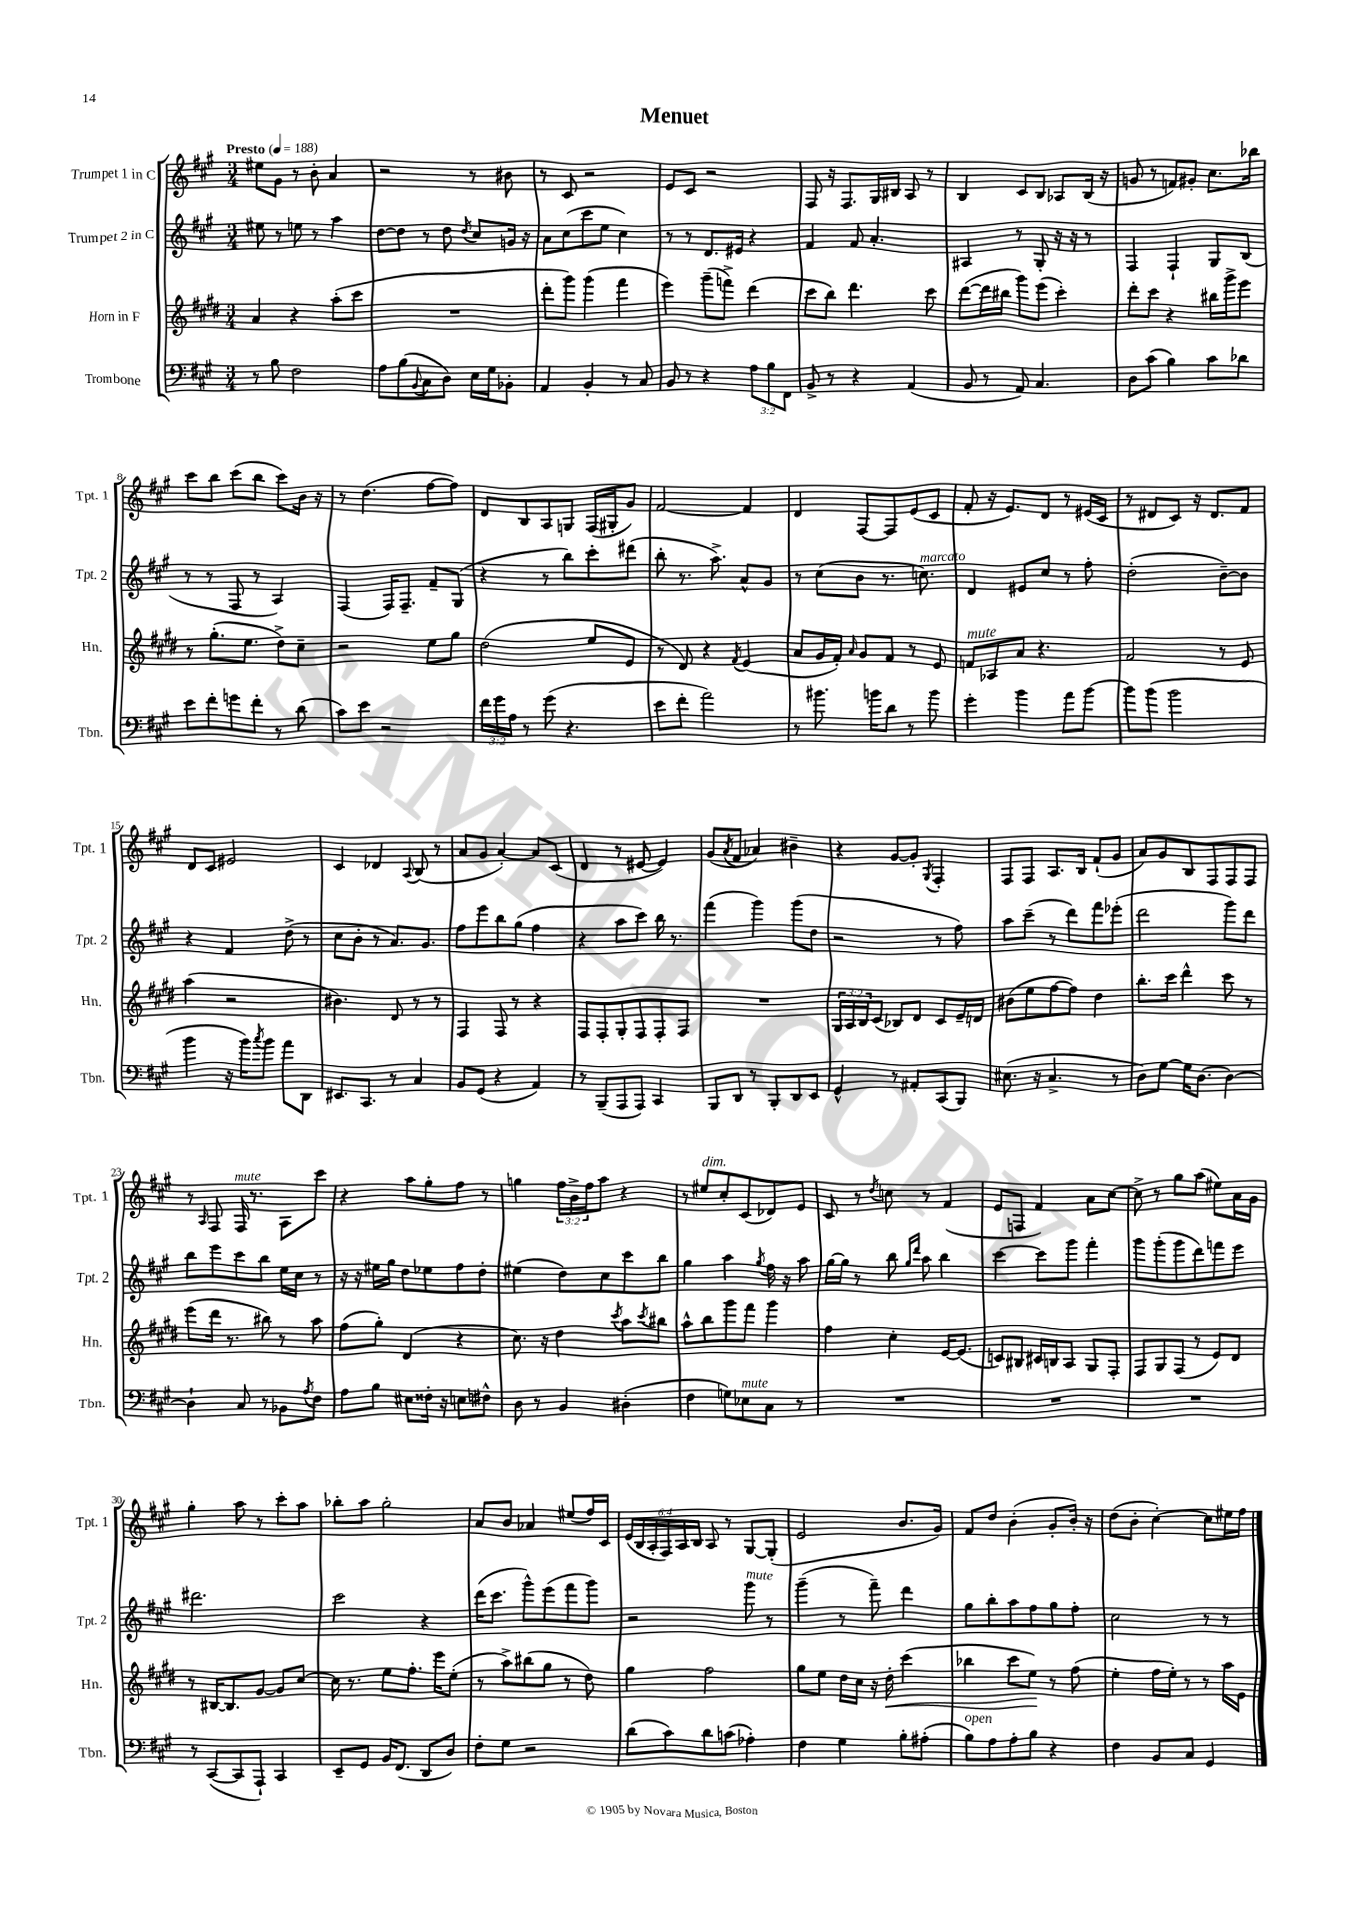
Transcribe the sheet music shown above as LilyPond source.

\header { title = "Menuet" }
<<
\new StaffGroup <<
\new Staff = "s0" \with { instrumentName = "Trumpet 1 in C" shortInstrumentName = "Tpt. 1" } {
    \clef treble \key a \major \numericTimeSignature \time 3/4 \override Staff.TupletNumber.text = #tuplet-number::calc-fraction-text \tempo "Presto" 4 = 188
    eis''8 gis'8 r8 b'8-. a'4 |
    r2 r8 bis'8 |
    r8 cis'8 r2 |
    e'8 cis'8 r2 |
    fis8 r16 fis8. gis16 bis16 a8 r8 |
    b4 cis'8 b8 aes8 b16( r16 |
    g'8 r8 f'8) gis'8-. cis''8. bes''16 |
    cis'''8 b''8 cis'''8( b''8 cis'''8) b'16 r16 |
    r8 d''4.( fis''8~ fis''8) |
    d'8 b8 a8 g8 fis16( gis16-. gis'8) |
    fis'2~ fis'4 |
    d'4 fis8~ fis8 e'8( cis'8 |
    fis'8-. r16 e'8.) d'8 r8 eis'16( cis'16 |
    r8 dis'8 cis'8) r16 dis'8. fis'8 |
    d'8 cis'8 eis'2 |
    cis'4 des'4 \appoggiatura { a8 } b8( r8 |
    a'8 gis'8 a'4~-.) a'8 cis'8( |
    d'4 r8 eis'8~ eis'4) |
    gis'8( \acciaccatura { a'8 } fis'8 aes'4) bis'4-- |
    r4 gis'8~ gis'8-. \acciaccatura { gis8 } fis4-. |
    fis8 fis8 a8. b16 fis'8-!( gis'8 |
    a'8) gis'8 b8 fis8 fis8 fis8 |
    r8 \grace { a16 } fis8 fis16^\markup { \italic "mute" } r8. a8 cis'''8 |
    r4 a''8 gis''8-. fis''8 r8 |
    g''4 \tuplet 3/2 { fis''16 b'16-> fis''16 } a''8 r4 |
    r8 eis''8^\markup { \italic "dim." } cis''8-. cis'8( des'8) e'8 |
    cis'8 r8 \acciaccatura { d''8 } c''8 r8 fis'4( |
    e'8 f8 fis'4) a'8 cis''8~ |
    cis''8-> r8 gis''8 a''8( eis''8) a'16 gis'16 |
    gis''4-. a''8 r8 cis'''8-. a''8 |
    bes''8-. a''8 gis''2-. |
    a'8 b'8 aes'4 eis''8( fis''16) cis'16 |
    \tuplet 6/4 { e'16( b16 a16-. fis16) a16 b16 } a8 r8 gis8~ gis8-.( |
    e'2 b'8. gis'16) |
    fis'8 d''8 b'4-.( gis'8-. b'16-.) r16 |
    d''8( b'8-. cis''4~-.) cis''8 eis''16 fis''16 \bar "|." |
}
\new Staff = "s1" \with { instrumentName = "Trumpet 2 in C" shortInstrumentName = "Tpt. 2" } {
    \clef treble \key a \major \numericTimeSignature \time 3/4
    eis''8 r8 e''8 r8 a''4 |
    d''8~ d''8 r8 d''8 \acciaccatura { d''8 } cis''8 g'16 r16 |
    a'8 cis''8( cis'''8 e''8 cis''4) |
    r8 r8 d'8. eis'16 r4 |
    fis'4 fis'8 a'4.-. |
    ais4 r8 gis8-. r16 r16 r8 |
    fis4 fis4-! gis8 b8( |
    r8 r8 fis8 r8 a4) |
    fis4( fis16) fis8.-- fis'8-- gis8( |
    r4 r8 b''8) cis'''8-. dis'''8( |
    b''8-. r8. a''8.->) a'8-^ gis'8 |
    r8 cis''8( b'8 r8. c''8.^\markup { \italic "marcato" }) |
    d'4 eis'8 cis''8 r8 fis''8-. |
    d''2-.( b'8~--) b'8 |
    r4 fis'4 d''8->( r8 |
    cis''8 b'8-. r8 a'8.) gis'8. |
    fis''8 e'''8 b''8 gis''8( fis''4 |
    r4 a''8 cis'''8) b''16 r8. |
    fis'''4( gis'''4) gis'''8( d''8 |
    r2 r8 fis''8) |
    a''8 cis'''8--( r8 d'''8) fis'''8 ees'''8-.( |
    d'''2 gis'''8) d'''8 |
    b''8 e'''8 cis'''8 b''8 e''16 cis''16 r8 |
    r16 r16 eis''16 gis''16 d''8 ees''8 fis''8 d''8-. |
    eis''4( d''8) cis''8 cis'''8 b''8 |
    gis''4 a''4 \acciaccatura { gis''8 } fis''16 r16 a''8 |
    gis''16~ gis''16 r8 b''8 \grace { gis''16 d'''16 } a''8 b''4 |
    cis'''4~ cis'''8 gis'''8 fis'''4-. |
    gis'''8 gis'''8-.( gis'''8 d'''8) f'''8 e'''8 |
    dis'''2. |
    cis'''2 r4 |
    d'''16( cis'''8. gis'''8-^) e'''8( fis'''8 gis'''8) |
    r2 gis'''8^\markup { \italic "mute" } r8 |
    gis'''4--( r8 fis'''8--) d'''4 |
    gis''8 b''8-. a''8 fis''8 gis''8 fis''8-. |
    cis''2 r8 r8 \bar "|." |
}
\new Staff = "s2" \with { instrumentName = "Horn in F" shortInstrumentName = "Hn." } {
    \clef treble \key e \major \numericTimeSignature \time 3/4 \override Staff.TupletNumber.text = #tuplet-number::calc-fraction-text
    a'4 r4 a''8-.( cis'''8 |
    R2. |
    dis'''8-. gis'''8) gis'''4( fis'''4 |
    e'''4) gis'''8--( f'''8->) dis'''4( |
    cis'''8 b''8) dis'''4. cis'''8 |
    dis'''8~( dis'''16 bis''16 gis'''8) e'''8( cis'''4-.) |
    dis'''8-. cis'''8 r4 bis''16 gis'''16-> e'''8 |
    r8 gis''8.-.( e''8. dis''8->) cis''8-- |
    r2 e''8 gis''8 |
    dis''2( e''8 e'8 |
    r8 dis'8) r4 \acciaccatura { fis'8 } e'4( |
    a'8 gis'16 fis'16-.) \grace { a'16 } gis'8 fis'8 r8 e'8 |
    f'8^\markup { \italic "mute" } aes8 a'8 r4. |
    fis'2 r8 e'8 |
    a''4( r2 |
    bis'4.) dis'8 r8 r8 |
    fis4 fis8 r8 r4 |
    fis8 fis8-. gis8-. fis8 fis8-. fis8 |
    R2. |
    \tuplet 3/2 { gis16 a16 b16 } cis'8( bes8) dis'8 cis'8 e'16-- d'16 |
    bis'8( e''8 fis''8~ fis''8) dis''4 |
    b''8.-. cis'''16 dis'''4-^ cis'''8 r8 |
    e'''8( dis'''16 r8. bis''8) r8 a''8 |
    fis''8( gis''8-.) dis'4( r4 |
    cis''8.) r16 dis''4 \acciaccatura { cis'''8 } a''8 \acciaccatura { cis'''8 } bis''8 |
    a''8-^ b''8 gis'''8 fis'''8 gis'''4 |
    fis''4 cis''4-. e'16~ e'8.( |
    c'8) bis8 cis'16 b16 a8 gis8 fis8-. |
    fis8 gis8 fis8( r8 e'8) dis'8 |
    r8 bis16~ bis8. gis'8~ gis'8 cis''8~ |
    cis''16 r8. e''8 fis''8.-. e'''16 e''8-.( |
    r8 a''8->) bis''8( gis''8 r8 dis''8) |
    gis''4 fis''2 |
    gis''8 e''8 dis''16 cis''16 r16 dis''16-.\< cis'''4( |
    bes''4 cis'''8 e''8\!) r8 fis''8( |
    e''4-. fis''16 e''16-.) r8 r8 a''16 e'16 \bar "|." |
}
\new Staff = "s3" \with { instrumentName = "Trombone" shortInstrumentName = "Tbn." } {
    \clef bass \key a \major \numericTimeSignature \time 3/4 \override Staff.TupletNumber.text = #tuplet-number::calc-fraction-text
    r8 b8 fis2 |
    a8 b8( \appoggiatura { b,8 } cis8 d8) e16 gis16 bes,8-. |
    a,4 b,4-. r8 cis8 |
    b,8 r8 r4 \tuplet 3/2 { a8 b8 fis,8 } |
    b,8-> r8 r4 a,4( |
    b,8 r8 a,8) cis4. |
    d8 cis'8( b4) cis'8 des'8 |
    e'8 fis'8-. g'8 fis'8-. r8 d'8( |
    cis'8) e'8 r2 |
    \tuplet 3/2 { fis'16 gis'16 a16 } r8 gis'8( r4. |
    e'8 fis'8-. a'2) |
    r8 bis'8. b'16 d'8 r8 b'8 |
    gis'4-. b'4 a'8 b'8~ |
    b'8 b'8( b'2 |
    b'4 r16 b'16) \acciaccatura { cis''8 } b'8 a'8 d,8 |
    eis,8. cis,8. r8 cis4 |
    b,8 gis,8( r4 a,4) |
    r8 b,,8--( a,,8 a,,8) cis,4 |
    b,,8 d,8 r8 b,,8-. d,8 e,8 |
    gis,4-^ r8 ais,8-. cis,8( b,,8) |
    eis8.( r16 cis4.-> r8 |
    d8) gis8~ gis16 d8.~ d4~ |
    d4-! cis8 r8 bes,8 \acciaccatura { a8 } fis8 |
    a8 b8 eis8 fisis16-. r16 e8 fis8-^ |
    d8 r8 b,4 dis4-.( |
    fis4 g8) ees8^\markup { \italic "mute" } cis8 r8 |
    R2. |
    R2. |
    R2. |
    r8 cis,8~( cis,8 a,,8-!) cis,4 |
    e,8-- gis,8 b,16 fis,8.( d,8 d8) |
    fis8-. gis8 r2 |
    d'8( cis'8) d'8 c'8( aes4-.) |
    fis4 gis4 b8-. ais8-.( |
    b8^\markup { \italic "open" }) a8 a8-. b8 r4 |
    fis4 b,8 cis8 gis,4 \bar "|." |
}
>>
>>
